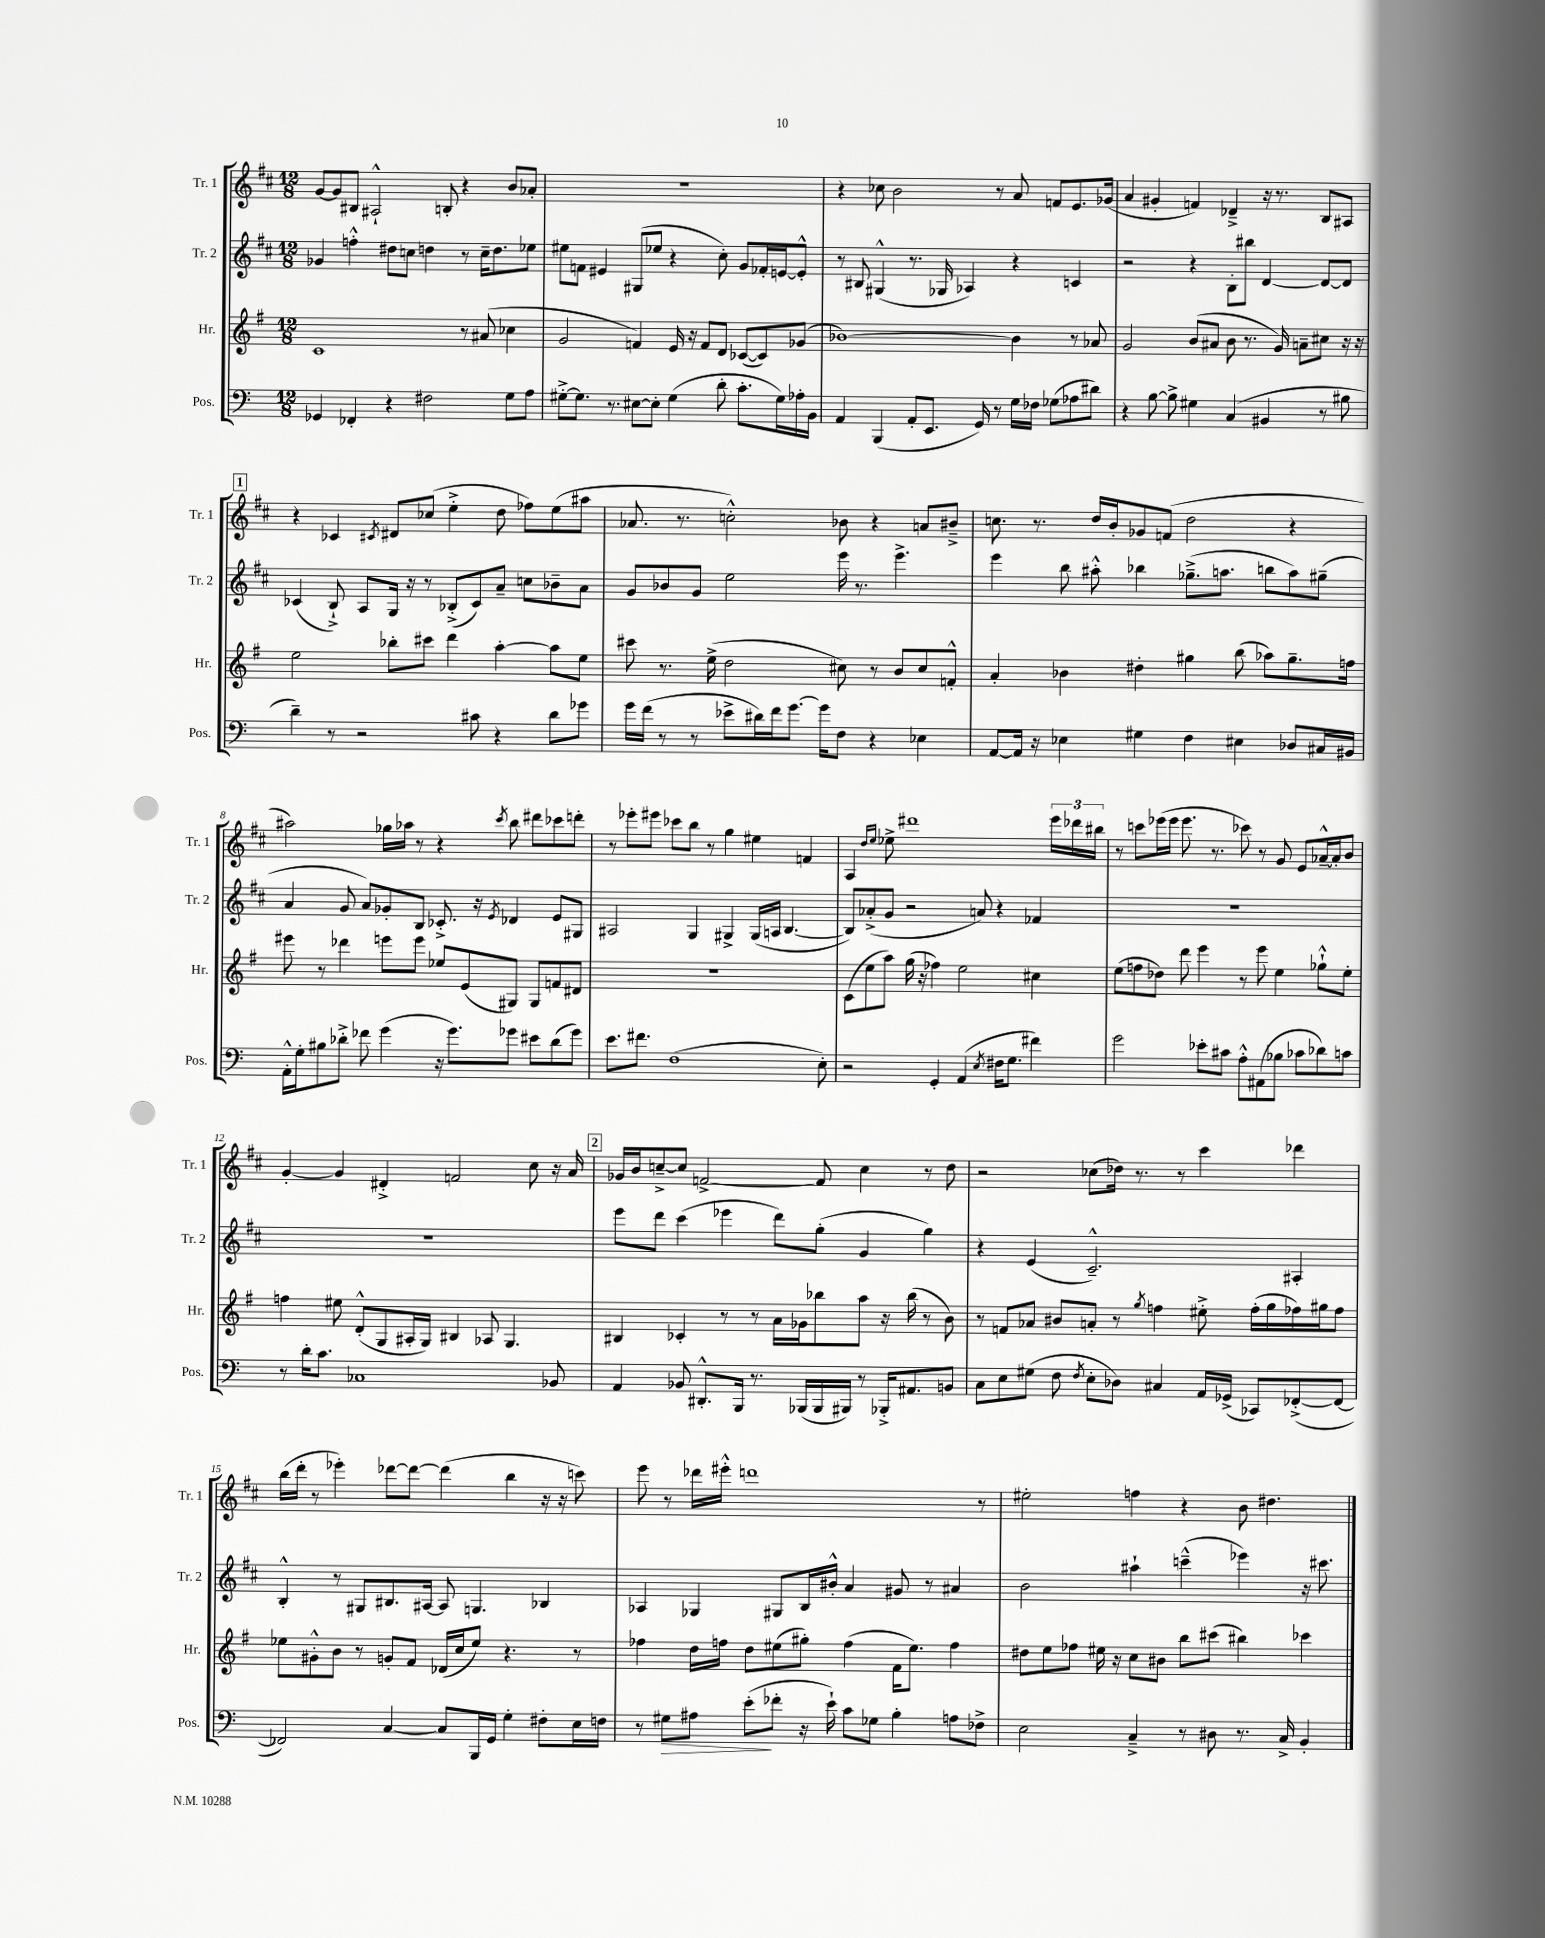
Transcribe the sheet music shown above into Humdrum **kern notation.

**kern	**kern	**kern	**kern
*staff4	*staff3	*staff2	*staff1
*clefF4	*clefG2	*clefG2	*clefG2
*k[]	*k[f#]	*k[f#c#]	*k[f#c#]
*M12/8	*M12/8	*M12/8	*M12/8
4GG-	1c	4g-	[8g
.	.	.	8g]
4FF-'	.	4ff'^^	8B#
.	.	.	2A#`^^
4r	.	8dd#	.
.	.	8cc	.
2F#	.	4dd	.
.	.	.	8B'
.	8r	8r	4r
.	(8a#	16cc~	.
.	.	8.dd	.
8G	4cc-	.	8b
8A	.	8ee-	8a-'
=	=	=	=
[8G#'^	2g	8ee#	1.r
8.G#]	.	8f	.
.	.	4e#	.
8.r	.	.	.
[8E#	4f)	(8G#	.
8E#']	.	8ee-	.
(4G#	16e	4r	.
.	16r	.	.
.	8f	.	.
8d'	8d	8cc#')	.
8.c'	([8c-	8g	.
.	8c-])	16f-'	.
16G#)	.	[16e	.
16A-'	(8g-	8e'^^]	.
16BB	.	.	.
=	=	=	=
4AA	[1b-)	8r	4r
.	.	8B#	.
(4BBB	.	(4G#^^	8cc-
.	.	.	2b
8AA'	.	8.r	.
8.EE	.	.	.
.	.	16G-	.
.	.	4A-)	.
16GG)	.	.	.
8r	.	.	8r
16G	4b-]	4r	8a
16F-	.	.	.
(8G-	.	.	8f
8A-	8r	4c	8.e
8d#)	8a-	.	.
.	.	.	(16g-
=	=	=	=
4r	2g	2r	4a
[8B	.	.	4g#'
8B^]	.	.	.
4G#	(8b	4r	4f)
.	8a#	.	.
(4C	8b	8B'	4d-~^
.	8.r	8bb#	.
4BB#	.	[4d	16r
.	16g)	.	8.r
.	8a~	.	.
8r	8cc#	8d_	8B
8B#	16r	8d]	8A#
.	16r	.	.
=	=	=	=
4d~)	2ee	(4c-	4r
8r	.	8B`^)	4c-
2r	.	8A	.
.	.	.	8qc#
.	8bb-'	16G	8d#
.	.	16r	.
.	8ccc#	8r	(8cc-
.	4ddd	(8B-'^	4ee'^
8c#	.	8c-)	.
4r	[4aa'	8a~	8dd
.	.	8cc	8ff-)
8d	8aa]	8b-~	(8ee
8g-	8ee	8a	8aa#
=	=	=	=
16g	8ccc#	8g	8.a-
(16f	.	.	.
8r	8.r	8b-	.
.	.	.	8.r
8r	.	8g	.
.	(16ee^	.	.
8e-^	2dd	2ee	2cc'^^)
16d#)	.	.	.
16f	.	.	.
[8.g	.	.	.
16g]	.	.	.
8F	8cc#)	16eee	8b-
.	.	8.r	.
4r	8r	.	4r
.	8b	4.eee^	.
4E-	8cc#	.	8a
.	8f'^^	.	8b#~^
=	=	=	=
[8AA	4a'	4eee	8.cc
16AA]	.	.	.
16r	.	.	8.r
4E-	4b-	8bb	.
.	.	8aa#'^^	16dd
.	.	.	16b'
4G#	4dd#'	4bb-	8g-
.	.	.	(8f
4F	4gg#	(8.gg-~^	2dd
.	.	8.aa	.
4E#	(8bb	.	.
.	8aa-)	8bb	.
8D-	8.gg#~	8aa)	4r
16C#	.	(8gg#~	.
16BB#	16ff	.	.
=	=	=	=
16AA'^^	8eee#	4a	2aa#)
16G'	.	.	.
8B#	8r	.	.
8d-'^	4ddd-	8g	.
8f-	.	8a)	.
(4g	8eee	8g-'	16gg-
.	.	.	16aa-
.	8eee	8B	8r
16r	8ee-	8.c-'^	4r
8.g)	.	.	.
.	(8e	.	.
.	.	16r	.
.	.	8qe	8qccc#
8g-	8G#)	4d-	8bb
8e#	8G#	.	8ddd#
(8d-	8f	8e	8ccc-
8g-)	8d#	8G#	8ddd'
=	=	=	=
8.e	1.r	2A#	8r
.	.	.	8eee-'
8.f#	.	.	.
.	.	.	8eee#
(1F	.	.	8ccc-
.	.	4G	8bb
.	.	.	8r
.	.	4G#^	4gg
.	.	(16G#	4ee#
.	.	16A	.
.	.	[4.B	.
.	.	.	4f
8E')	.	.	.
=	=	=	=
2r	(8c	8B])	4A
.	8ee	(8a-'^	.
.	.	.	16qqdd
.	.	.	16qqee
.	8aa)	8g	8ee-^
.	(16gg	2r	1ddd#
.	16r	.	.
4GG'	4ff-)	.	.
(4AA	2ee	.	.
.	.	8a)	.
8qE	.	.	.
16F#	.	4r	.
8.G	.	.	.
4f#)	4cc#	4f-	.
.	.	.	24eee
.	.	.	24ddd-
.	.	.	24bb#
=	=	=	=
2g	(8ee	1.r	8r
.	8ff	.	8ccc
.	8dd-)	.	(16eee-
.	.	.	16eee-
.	8ddd	.	8.eee-
8e-'	4eee	.	.
.	.	.	8.r
8c#	.	.	.
8A'^^	8r	.	8ccc-)
(8AA#	8eee	.	8r
8B-	4ee	.	8g
8c-	.	.	8e
8d-)	8gg-`^^	.	[16a-~^^
.	.	.	16a-']
8c	8ee'	.	8b
=	=	=	=
8r	4ff	1.r	[4g'
16d'	.	.	.
8.c	.	.	.
.	8ee#	.	4g]
1C-	(8d'^^	.	.
.	8G	.	4d#'^
.	16A#'	.	.
.	16G)	.	.
.	4B#	.	2f
.	8A-	.	.
.	4.G	.	.
.	.	.	8cc#
8BB-	.	.	16r
.	.	.	16a
=	=	=	=
4AA	4B#	8eee	16g-
.	.	.	16b
.	.	8ddd	[8cc~^
8BB-	4c-'	(4ccc#	8cc]
8.DD#'^^	.	.	[2f^
.	8r	4eee-	.
16BBB	.	.	.
8.r	8r	.	.
.	16a	8ddd)	.
(16BBB-	16g-	.	.
16BBB-	8bb-	(8gg'	8f]
16BBB#)	.	.	.
8r	8aa	4g	4cc
16BBB-'^	16r	.	.
8.AA#	(16bb-	.	.
.	8r	4gg)	8r
8BB	8b)	.	8dd
=	=	=	=
8C	8r	4r	2r
8E	8f	.	.
(8G#	8a-	(4e	.
8F	8b#	.	.
8qF	.	.	.
8E'	8a'	2.c#~^^)	(8cc-
8D-)	8r	.	16dd-)
.	.	.	8.r
.	8qgg	.	.
4C#	4ff	.	.
.	.	.	8r
16AA	8ee#'^	.	4ccc#
(16GG-^	.	.	.
8CC-)	(16ff'	.	.
.	16gg	.	.
([8FF-'^	16ff-)	4A#'	4ddd-
.	16gg#	.	.
8FF-_	8ff-	.	.
=	=	=	=
2FF-])	8ee-	4B'^^	(16bb
.	.	.	16ddd'
.	8g#'^^	.	8r
.	8b	8r	4eee-')
.	8r	8G#	.
[4C	8g'	8.B#	[8ddd-
.	8f#	.	8ddd-_
.	.	[16A#	.
8C]	(16d-	8A#]	(4ddd-]
.	16cc	.	.
16BBB	8ee-)	4.G	.
16GG	.	.	.
4G'	4.r	.	4bb
8F#'	.	4B-	16r
.	.	.	16r
16E	8r	.	8ccc)
16F	.	.	.
=	=	=	=
8r	4ff-	4A-	8eee
8G#	.	.	8r
8A#	16dd	4G-	16ddd-
.	16ff	.	16eee#'^^
(8e'	8dd	.	1ddd
8f-'	(8ee#	8G#	.
16r	8gg#')	16B	.
16e`)	.	16b#'^^	.
8c	(4ff	4a	.
8G-	.	.	.
4B'	16f#	8g#	.
.	8.ee#)	.	.
.	.	8r	.
8A	4ff	4a#	.
8F-^	.	.	8r
=	=	=	=
2E	8dd#	2b	2ee#'
.	8ee	.	.
.	8ff-	.	.
.	16ee#	.	.
.	16r	.	.
4C~^	8cc	4aa#`	4ff
.	8b#	.	.
8r	8bb	(4ccc~^^	4r
8D#	(8ccc#	.	.
8.r	4bb#)	4eee-)	8b
.	.	.	4.dd#
16C^	.	.	.
4BB'	4ccc-	16r	.
.	.	8.ccc#	.
==	==	==	==
*-	*-	*-	*-
